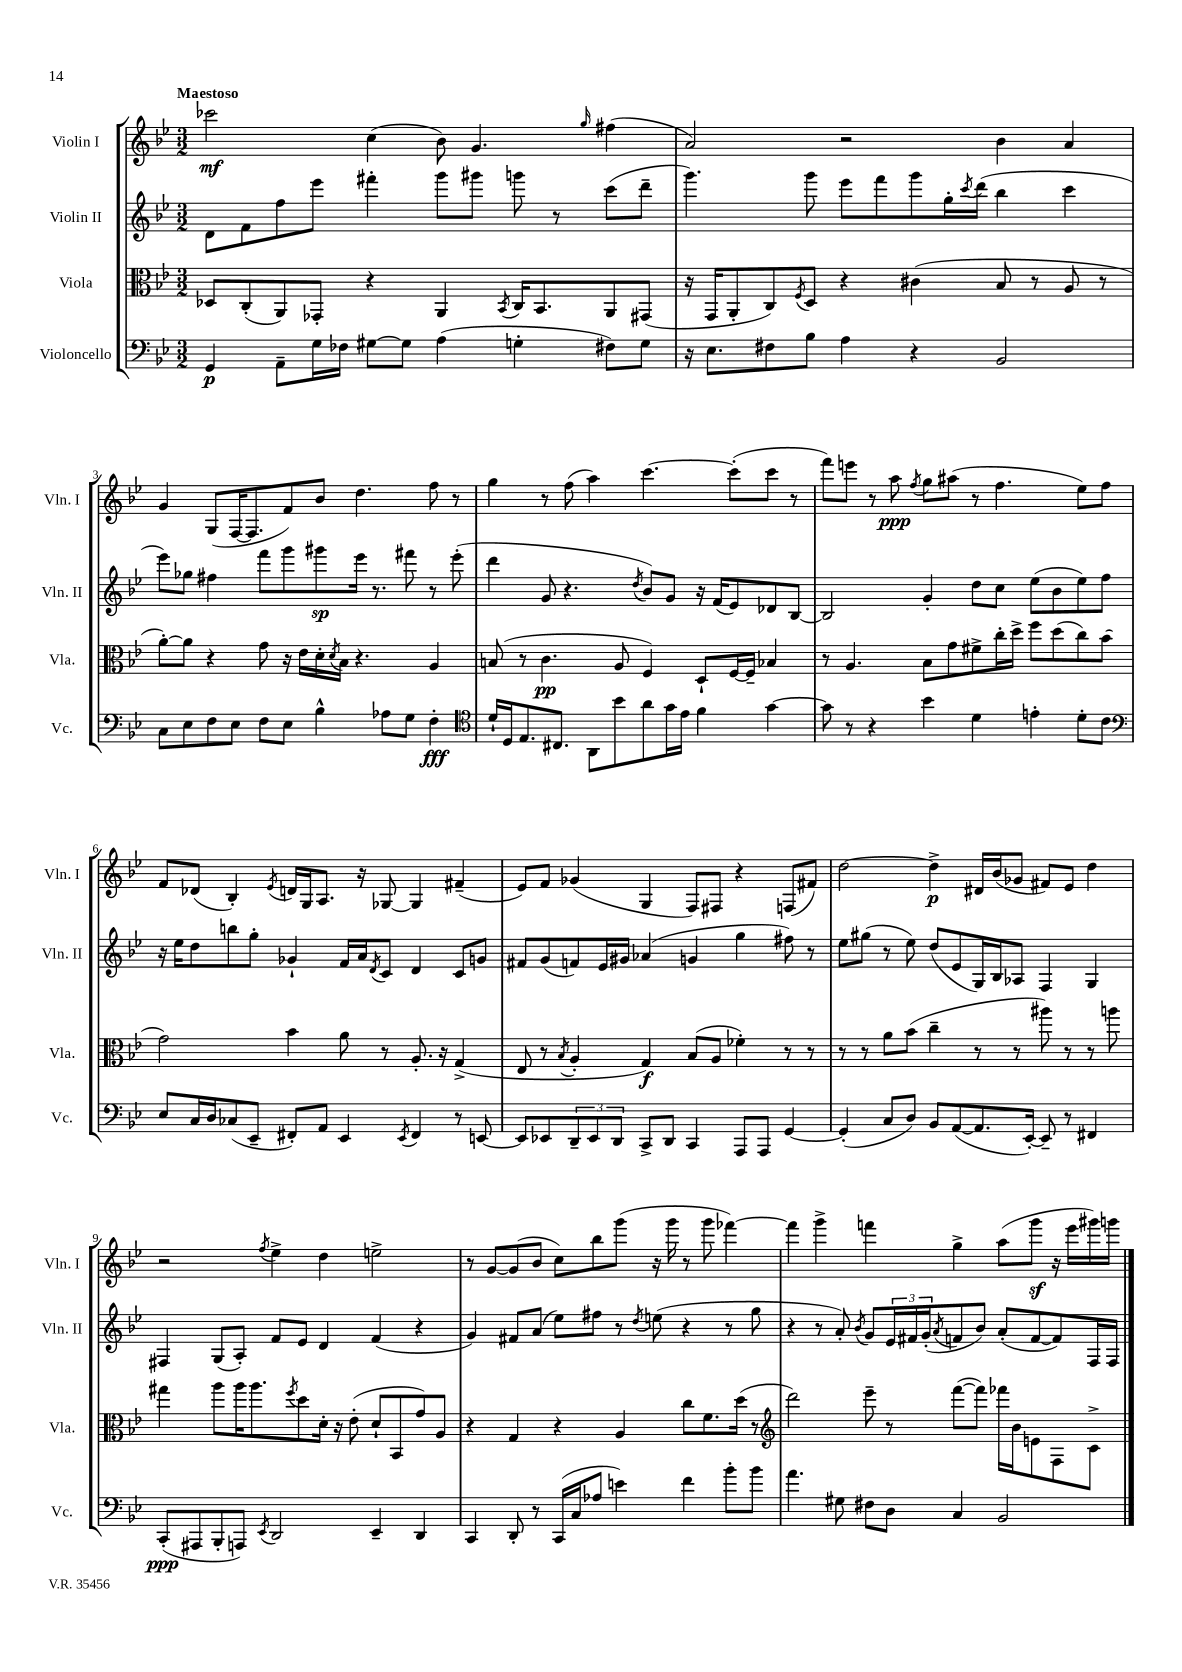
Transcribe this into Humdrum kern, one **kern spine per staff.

**kern	**kern	**kern	**kern
*staff4	*staff3	*staff2	*staff1
*clefF4	*clefC3	*clefG2	*clefG2
*k[b-e-]	*k[b-e-]	*k[b-e-]	*k[b-e-]
*M3/2	*M3/2	*M3/2	*M3/2
4GG	8D-	8d	2ccc-
.	(8C'	8f	.
8AA~	8AA)	8ff	.
16G	8GG-'	8eee-	.
16F-	.	.	.
[8G#	4r	4fff#'	(4cc
8G#]	.	.	.
(4A	4AA	8ggg	8b-)
.	.	8ggg#	4.g
.	8qBB-	.	.
4G'	16C	8ggg	.
.	8.BB-	.	.
.	.	8r	.
.	.	.	16qqgg
8F#)	8AA	(8ccc	(4ff#
8G	(8GG#	8ddd~	.
=	=	=	=
16r	16r	4.ggg)	2a)
8.E-	16GG	.	.
.	8AA'	.	.
8F#	8C)	.	.
.	8qF	.	.
8B-	8D	8ggg	.
4A	4r	8eee-	2r
.	.	8fff	.
4r	(4c#	8ggg	.
.	.	16gg'	.
.	.	8qccc	.
.	.	(16ddd	.
2BB-	8B-	4bb-	4b-
.	8r	.	.
.	8A	4ccc	4a
.	8r	.	.
=	=	=	=
8C	[8a')	8eee-)	4g
8E-	8a]	8gg-	.
8F	4r	4ff#	(8G
8E-	.	.	[16F
.	.	.	8.F]
8F	8g	8fff	.
8E-	16r	8ggg	8f)
.	16e-	.	.
4B-^^	16d'	8ggg#	8b-
.	8qd	.	.
.	16B-	.	.
.	4.r	16eee-	4.dd
.	.	8.r	.
8A-	.	.	.
8G	.	8fff#	.
4F'	4A	8r	8ff
.	.	(8eee-'	8r
=	=	=	=
*clefC4	*	*	*
16d`	(8B	4ddd	4gg
16D	.	.	.
8.E-	8r	.	.
.	4.c	8g	8r
8.C#	.	.	.
.	.	4.r	(8ff
8AA	.	.	4aa)
8b-	8A	.	.
.	.	8qdd	.
8a	4F)	8b-)	[4.ccc
16g	.	8g	.
16e-	.	.	.
4f	8D`	16r	.
.	.	(16f	.
.	[16F	8e-)	(8ccc']
.	16F~]	.	.
[4g	4B-	8d-	8ccc
.	.	[8B-	8r
=	=	=	=
8g]	8r	2B-]	8fff)
8r	4.A	.	8eee
4r	.	.	8r
.	.	.	8aa
.	.	.	8qff
4b-	8B-	4g'	8gg
.	8g	.	(8aa#
4d	8f#^	8dd	8r
.	16cc'	8cc	4.ff
.	16dd^	.	.
4e'	8ff	(8ee-	.
.	(8dd	8b-	.
8d'	8cc)	8ee-)	8ee-)
8c	(8b-	8ff	8ff
=	=	=	=
*clefF4	*	*	*
8E-	2g)	16r	8f
.	.	16ee-	.
16C	.	8dd	(8d-
16D	.	.	.
(8C-	.	8bb	4B-')
8EE-~	.	8gg'	.
.	.	.	8qe-
8FF#')	4b-	4g-`	16d
.	.	.	16G
8AA	.	.	8.A
4EE-	8a	16f	.
.	.	16a	16r
.	.	8qd	.
.	8r	8c	[8G-
8qEE-	.	.	.
4FF#	8.A'	4d	4G-]
.	16r	.	.
8r	(4G^	8c	(4f#~
[8EE	.	8g	.
=	=	=	=
8EE]	8E-	8f#	8e-)
8EE-	8r	(8g	8f
.	8qB-	.	.
12DD~	4A'	8f)	(4g-
12EE-	.	.	.
.	.	16e-	.
12DD	.	.	.
.	.	16g#	.
8CC^	4G)	(4a-	4G
8DD	.	.	.
4CC	(8B-	4g	8F)
.	8A	.	8F#
8AAA	4f-')	4gg	4r
8AAA	.	.	.
[4GG	8r	8ff#)	(8F
.	8r	8r	8f#)
=	=	=	=
(4GG']	8r	8ee-	[2dd
.	8r	(8gg#	.
8C	8a	8r	.
8D)	(8b-	8ee-)	.
8BB-	4cc~	(8dd	4dd^]
([8AA	.	8e-	.
8.AA]	8r	16G)	16d#
.	.	16B-	(16b-
.	8r	8A-	8g-
[16EE-')	.	.	.
8EE-~]	8aa#)	4F	8f#)
8r	8r	.	8e-
4FF#	8r	4G	4dd
.	8aa	.	.
=	=	=	=
(8CC'	4gg#	4F#	2r
8AAA#	.	.	.
8BBB-'	8aa	(8G	.
8AAA)	16aa	8A')	.
.	8.aa	.	.
8qEE-	.	.	8qff
2DD	.	8f	4ee-^
.	8qff	.	.
.	8dd	8e-	.
.	16d'	4d	4dd
.	16r	.	.
.	(8e-'	.	.
4EE-~	8d`	(4f	2ee^
.	8BB-	.	.
4DD	8g)	4r	.
.	8A	.	.
=	=	=	=
4CC	4r	4g)	8r
.	.	.	[8g
8DD'	4G	8f#	(8g]
8r	.	(8a	8b-
(16CC	4r	8ee-)	8cc)
16C	.	.	.
8A-	.	8ff#	8bb-
4e)	4A	8r	(8ggg
.	.	8qdd	.
.	.	(8ee	16r
.	.	.	16ggg
4f	8cc	4r	8r
.	8.f	.	8ggg
8b-'	.	8r	[4fff-)
.	(16dd	.	.
8b-	8r	8gg	.
=	=	=	=
*	*clefG2	*	*
4.a	2ddd)	4r	4fff-]
.	.	8r	4ggg^
8G#	.	8a')	.
.	.	8qb-	.
8F#	8eee-~	8g	4fff
8D	8r	24e-	.
.	.	24f#	.
.	.	(24g'	.
.	.	8qa	.
4C	([8fff	8f	4gg^
.	8fff])	8b-)	.
2BB-	16fff-	(8a'	(8aa
.	16b-	.	.
.	8e	[8f	8ggg
.	8F	8f])	16r
.	.	.	16eee-
.	8c^	16F	16ggg#)
.	.	16F	16ggg
==	==	==	==
*-	*-	*-	*-
